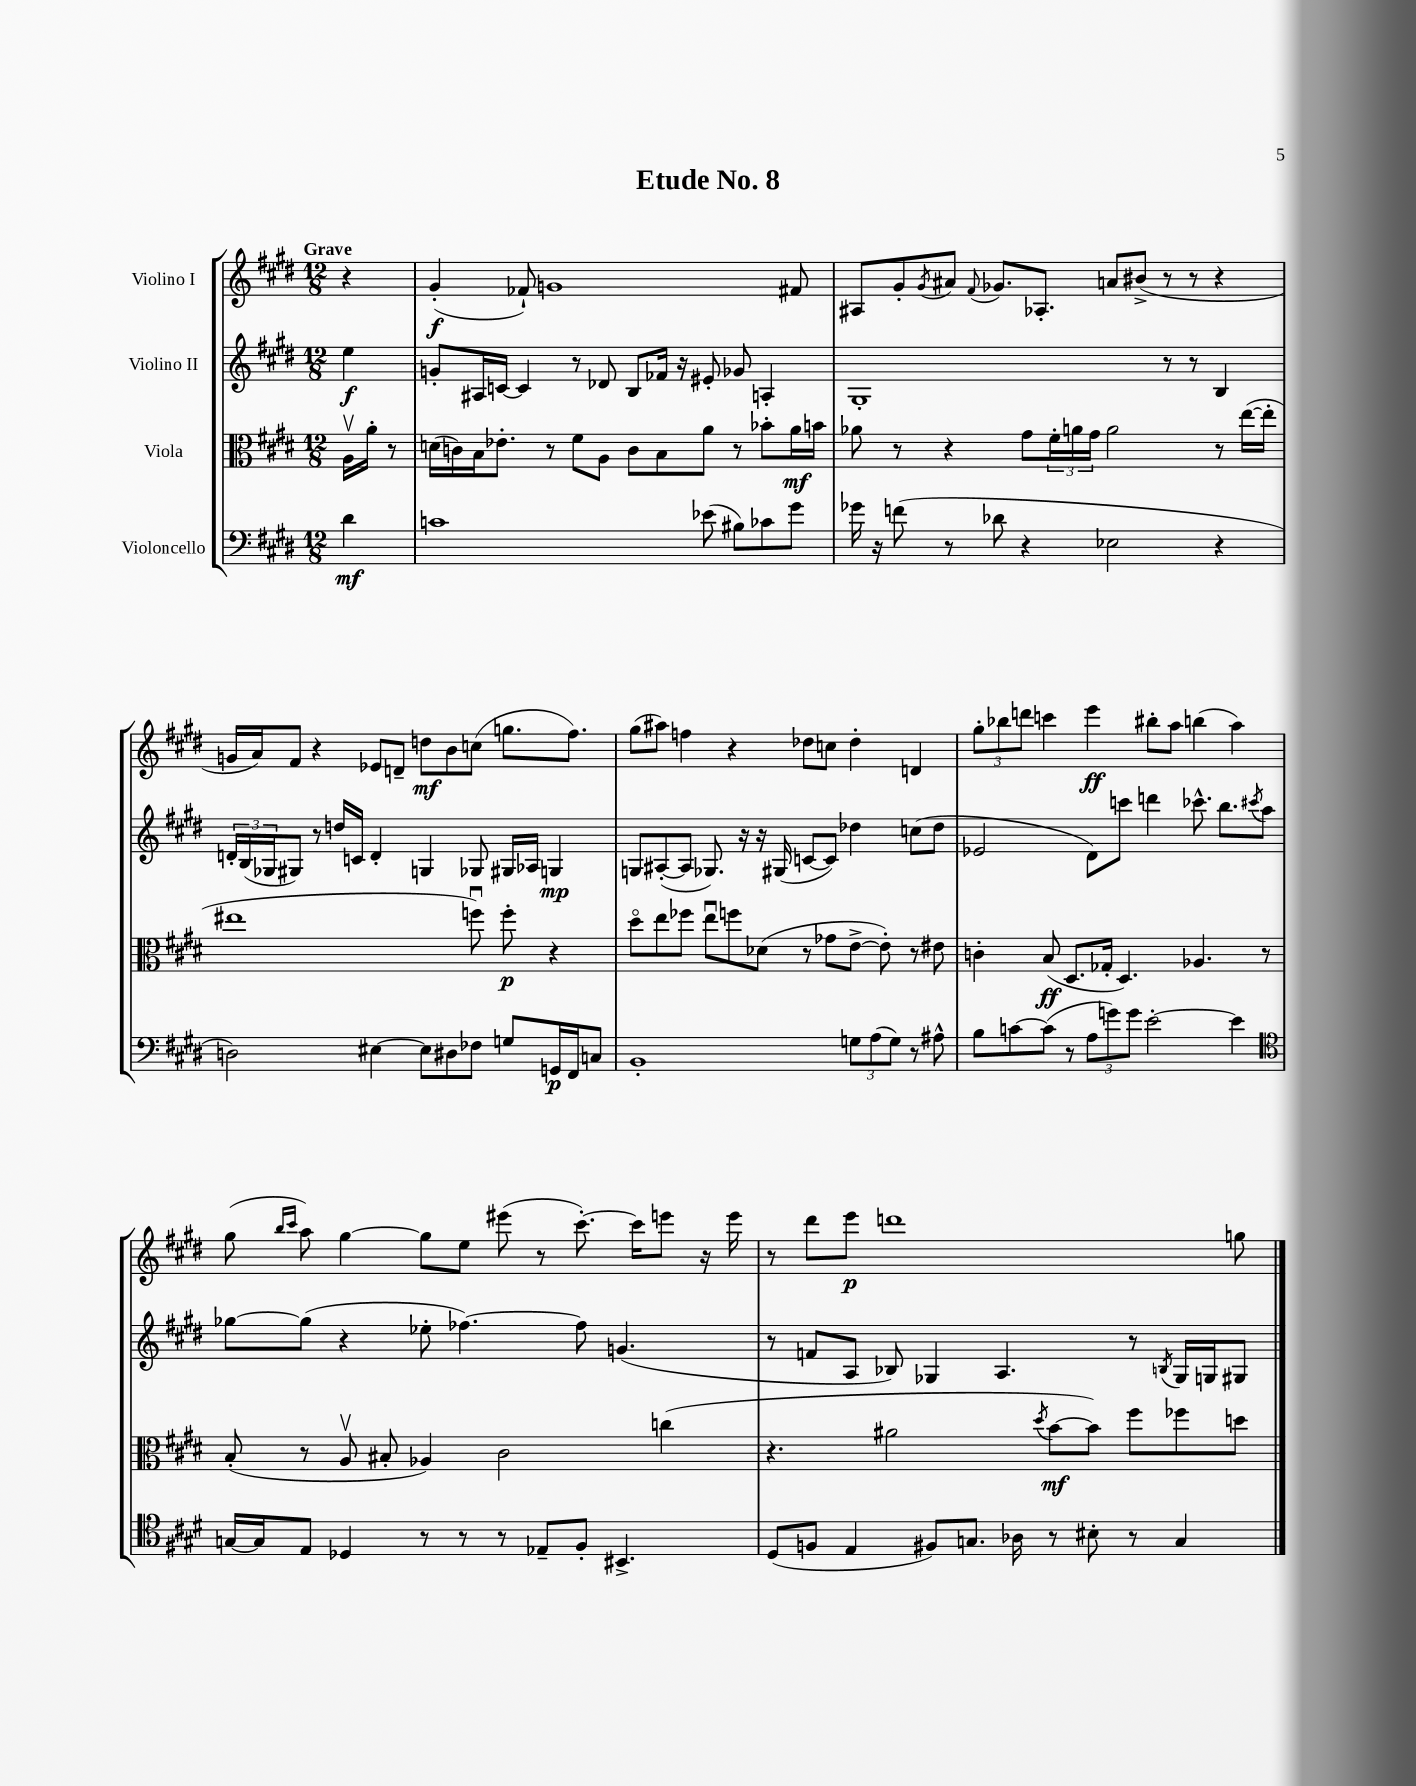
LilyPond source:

\header { title = "Etude No. 8" }
<<
\new StaffGroup <<
\new Staff = "s0" \with { instrumentName = "Violino I" } {
    \clef treble \key e \major \numericTimeSignature \time 12/8 \partial 4 \tempo "Grave"
    r4 |
    gis'4-.\f( fes'8-!) g'1 fis'8 |
    ais8 gis'8-. \acciaccatura { gis'8 } ais'8 \appoggiatura { fis'8 } ges'8. aes8.-. a'8 bis'8->( r8 r8 r4 |
    g'16 a'16) fis'8 r4 ees'8 d'8-- d''8\mf b'8 c''8( g''8. fis''8.) |
    gis''8( ais''8) f''4 r4 des''8 c''8 des''4-. d'4 |
    \tuplet 3/2 { gis''8-. bes''8 d'''8 } c'''4 e'''4\ff bis''8-. a''8 b''4( a''4) |
    gis''8( \grace { b''16 cis'''16 } a''8) gis''4~ gis''8 e''8 eis'''8( r8 cis'''8.~-.) cis'''16 e'''8 r16 e'''16 |
    r8 dis'''8 e'''8\p d'''1 g''8 \bar "|." |
}
\new Staff = "s1" \with { instrumentName = "Violino II" } {
    \clef treble \key e \major \numericTimeSignature \time 12/8 \partial 4
    e''4\f |
    g'8-. ais16 c'16~ c'4 r8 des'8 b8 fes'16 r16 eis'8-. ges'8 a4-. |
    gis1-. r8 r8 b4 |
    \tuplet 3/2 { d'16-. b16( ges16 } gis8) r8 d''16 c'16 d'4-. g4 ges8 gis16 aes16 g4\mp |
    g8 ais8~-.( ais8 ges8.) r16 r16 gis16( c'8~ c'8) des''4 c''8( des''8 |
    ees'2 dis'8) c'''8 d'''4 ces'''8.-^ b''8. \acciaccatura { cis'''8 } a''8 |
    ges''8~ ges''8( r4 ees''8-. fes''4.~) fes''8 g'4.( |
    r8 f'8 a8 bes8) ges4 a4. r8 \acciaccatura { b8 } ges16 g16 gis8 \bar "|." |
}
\new Staff = "s2" \with { instrumentName = "Viola" } {
    \clef alto \key e \major \numericTimeSignature \time 12/8 \partial 4
    a16\upbow a'16-. r8 |
    d'16( c'16) b16 ees'8.-. r8 fis'8 a8 c'8 b8 a'8 r8 bes'8-. a'16\mf b'16 |
    aes'8 r8 r4 gis'8 \tuplet 3/2 { fis'16-. a'16 gis'16 } a'2 r8 e''16~( e''16-. |
    eis''1 f''8\downbow) f''8-.\p r4 |
    dis''8\flageolet e''8 fes''8 e''8\downbow f''8 des'8( r8 ges'8 e'8~-> e'8-.) r8 eis'8 |
    c'4-. b8\ff( dis8. ges16-. dis4.) aes4. r8 |
    b8-.( r8 a8\upbow bis8-. aes4) cis'2 c''4( |
    r4. ais'2 \acciaccatura { dis''8 } b'8~\mf b'8) fis''8 fes''8 d''8 \bar "|." |
}
\new Staff = "s3" \with { instrumentName = "Violoncello" } {
    \clef bass \key e \major \numericTimeSignature \time 12/8 \partial 4
    dis'4\mf |
    c'1 ees'8( bis8) ces'8 gis'8 |
    ges'16 r16 f'8( r8 des'8 r4 ees2 r4 |
    d2) eis4~ eis8 dis8 fes8 g8 g,16\p fis,16 c8 |
    b,1-. \tuplet 3/2 { g8 a8( g8) } r8 ais8-^ |
    b8 c'8~ c'8( r8 \tuplet 3/2 { a8 g'8) g'8 } e'2~-. e'4 |
    \clef tenor g16~ g16 e8 des4 r8 r8 r8 ees8-- fis8-. bis,4.-> |
    dis8( f8 e4 fis8) g8. aes16 r8 bis8-. r8 g4 \bar "|." |
}
>>
>>
\layout { \context { \Score \remove "Bar_number_engraver" } }
